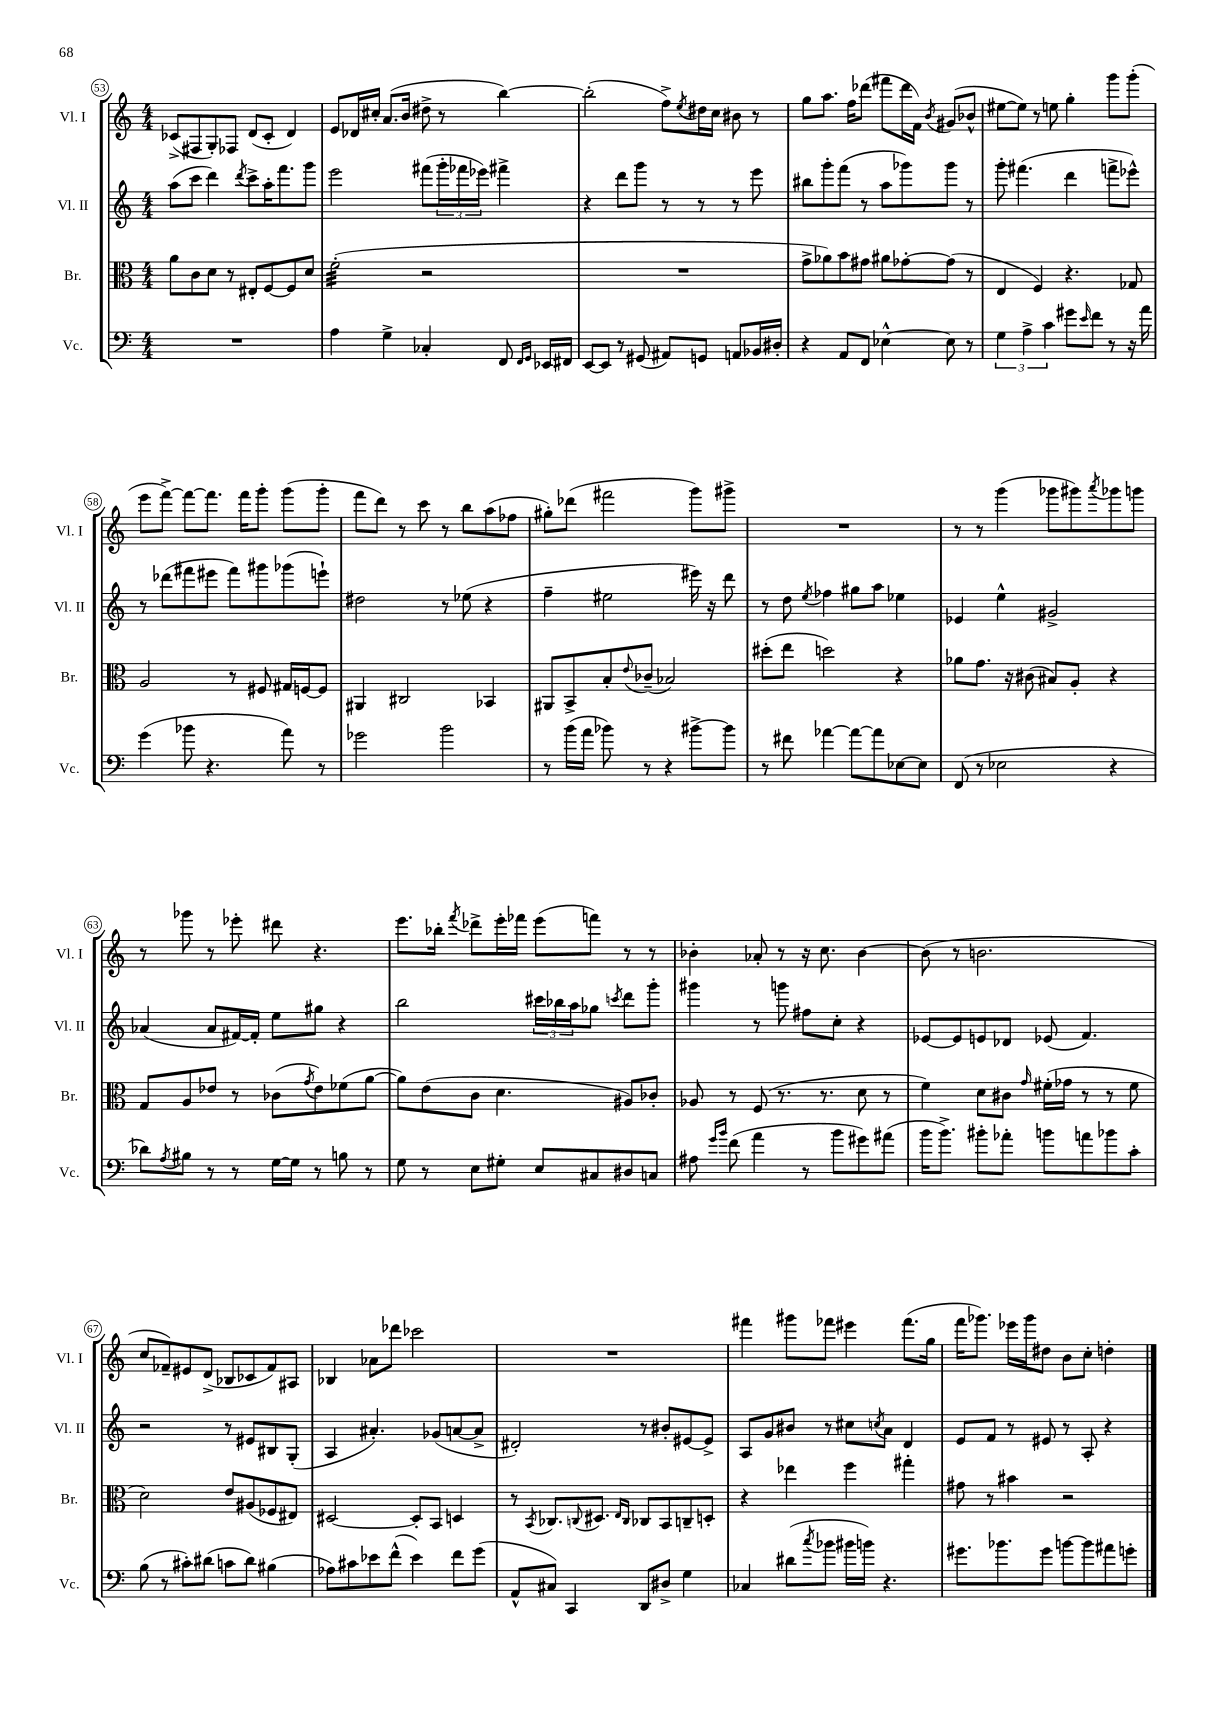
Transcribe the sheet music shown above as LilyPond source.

<<
\new StaffGroup <<
\new Staff = "s0" \with { instrumentName = "Vl. I" shortInstrumentName = "Vl. I" } {
    \clef treble \key c \major \numericTimeSignature \time 4/4
    ces'8->( fis8 g8-.) fes8 d'8( ces'8-. d'4) |
    e'8 des'16 cis''16-. a'8.( b'16 dis''8-> r8 b''4~) |
    b''2-.( f''8->) \acciaccatura { e''8 } dis''16 c''16 bis'8 r8 |
    g''8 a''8. f''16 des'''8( fis'''8 des'''16 f'16) \acciaccatura { b'8 } gis'8( bes'8-^ |
    eis''8~ eis''8) r8 e''8 g''4-. g'''8 g'''8-.( |
    e'''8 f'''8~->) f'''8~ f'''8. f'''16 g'''8-. g'''8( g'''8-. |
    f'''8 d'''8) r8 c'''8 r8 b''8 a''8( fes''8 |
    gis''8-.) des'''8( fis'''2 g'''8) gis'''8-> |
    R1 |
    r8 r8 g'''4( ges'''8 gis'''8) \acciaccatura { a'''8 } ges'''8 g'''8 |
    r8 ges'''8 r8 ees'''8-. dis'''8 r4. |
    e'''8. bes''16-. \acciaccatura { f'''8 } des'''8-> e'''16-. fes'''16 e'''8( f'''8) r8 r8 |
    bes'4-. aes'8-. r8 r16 c''8. bes'4~ |
    bes'8( r8 b'2. |
    c''8 fes'8--) eis'8 d'8->( bes8 ces'8 fes'8) ais8 |
    bes4 aes'8 des'''8 ces'''2 |
    R1 |
    fis'''4 gis'''8 fes'''8 eis'''4 fes'''8.( g''16 |
    f'''16 ges'''8.) ees'''16 ges'''16 dis''8 b'8 c''8-. d''4-. \bar "|." |
}
\new Staff = "s1" \with { instrumentName = "Vl. II" shortInstrumentName = "Vl. II" } {
    \clef treble \key c \major \numericTimeSignature \time 4/4
    a''8( c'''8 d'''4) \acciaccatura { d'''8 } c'''8-> a''16-. f'''8. g'''8 |
    e'''2 fis'''8( \tuplet 3/2 { g'''16-. fes'''16 ees'''16) } fis'''4-> |
    r4 d'''8 g'''8 r8 r8 r8 e'''8 |
    bis''8 g'''8-. f'''8( r8 a''8 ges'''8) ges'''8 r8 |
    g'''8-. fis'''4.( d'''4 f'''8-> ees'''8-^) |
    r8 des'''8( fis'''8 eis'''8 fis'''8) gis'''8 ges'''8( e'''8-!) |
    dis''2 r8 ees''8( r4 |
    f''4-- eis''2 eis'''16) r16 d'''8 |
    r8 d''8 \acciaccatura { e''8 } fes''4 gis''8 a''8 ees''4 |
    ees'4 e''4-^ gis'2-> |
    aes'4( aes'8 fis'16~) fis'16-. e''8 gis''8 r4 |
    b''2 \tuplet 3/2 { cis'''16 bes''16 a''16 } ges''8 \acciaccatura { c'''8 } d'''8 g'''8-. |
    gis'''4 r8 g'''8 fis''8 c''8-. r4 |
    ees'8~ ees'8 e'8 des'8 ees'8( f'4.) |
    r2 r8 eis'8 bis8 g8-.( |
    a4 ais'4.-.) ges'8( a'8~ a'8-> |
    dis'2-.) r8 bis'8-. eis'8~ eis'8-> |
    a8 g'8 bis'8 r8 cis''8 \acciaccatura { c''8 } a'8 d'4 |
    e'8 f'8 r8 eis'8 r8 a8-. r4 \bar "|." |
}
\new Staff = "s2" \with { instrumentName = "Br." shortInstrumentName = "Br." } {
    \clef alto \key c \major \numericTimeSignature \time 4/4
    a'8 c'8 d'8 r8 eis8-. f8~ f8 d'8 |
    f'2:32-.( r2 |
    R1 |
    g'8-> aes'8) b'8 gis'8 ais'8 ges'8~-. ges'8( r8 |
    e4 f4) r4. ges8 |
    a2 r8 fis8 gis16 f16~ f8 |
    ais,4 cis2 bes,4 |
    ais,8 b,8-> b8-. \appoggiatura { e'8 } ces'8--( bes2) |
    dis''8-.( e''8 d''2) r4 |
    aes'8 g'8. r16 cis'8( bis8) a8-. r4 |
    g8 a8 ees'8 r8 ces'8( \acciaccatura { g'8 } ees'8) fes'8( a'8~ |
    a'8) e'8( c'8 d'4. ais8) ces'8-. |
    aes8 r8 f8( r8. r8. d'8 r8 |
    f'4) d'8 cis'8 \grace { g'16 } fis'16-.( ges'16 r8 r8 fis'8 |
    d'2) e'8 ais8( fes8 eis8) |
    dis2~ dis8-. b,8 d4 |
    r8 \acciaccatura { b,8 } ces8. \appoggiatura { c8 } dis8. \grace { e16 c16 } ces8 b,8 c8-- d8-. |
    r4 ees''4 f''4 gis''4-. |
    gis'8 r8 bis'4 r2 \bar "|." |
}
\new Staff = "s3" \with { instrumentName = "Vc." shortInstrumentName = "Vc." } {
    \clef bass \key c \major \numericTimeSignature \time 4/4
    R1 |
    a4 g4-> ces4-. f,8 \grace { f,16 g,16 } ees,16 fis,16 |
    e,8~ e,8 r8 gis,8( ais,8) g,8 a,8 bes,16 dis16-. |
    r4 a,8 f,8 ees4~-^ ees8 r8 |
    \tuplet 3/2 { g4 a4-> c'4 } gis'8 \grace { e'16 } f'8 r8 r16 a'16 |
    g'4( bes'8 r4. a'8) r8 |
    ges'2 b'2 |
    r8 b'16( a'16 bes'8) r8 r4 bis'8~-> bis'8 |
    r8 fis'8 aes'4~ aes'8~ aes'8 ees8~ ees8 |
    f,8( r8 ees2 r4 |
    des'8) \acciaccatura { a8 } bis8 r8 r8 g16~ g16 r8 b8 r8 |
    g8 r8 e8 gis8-. e8 cis8 dis8 c8 |
    ais8 \grace { g'16 b'16 } f'8( a'4 r8 b'8 gis'8) ais'8( |
    b'16 b'8.->) bis'8-. aes'8-. b'8 a'8 bes'8 c'8-. |
    b8( r8 cis'8-.) dis'8( c'8 dis'8) bis4( |
    aes8) cis'8 ees'8 f'8-^( ees'4) f'8 g'8( |
    a,8-^ cis8) c,4 d,8 dis8-> g4 |
    ces4 dis'8( \acciaccatura { c''8 } bes'8 bis'16 b'16) r4. |
    gis'8. bes'8. gis'8 b'8~ b'8 ais'8 g'8-. \bar "|." |
}
>>
>>
\layout { \context { \Score currentBarNumber = #53 \override BarNumber.stencil = #(make-stencil-circler 0.1 0.3 ly:text-interface::print) } }
